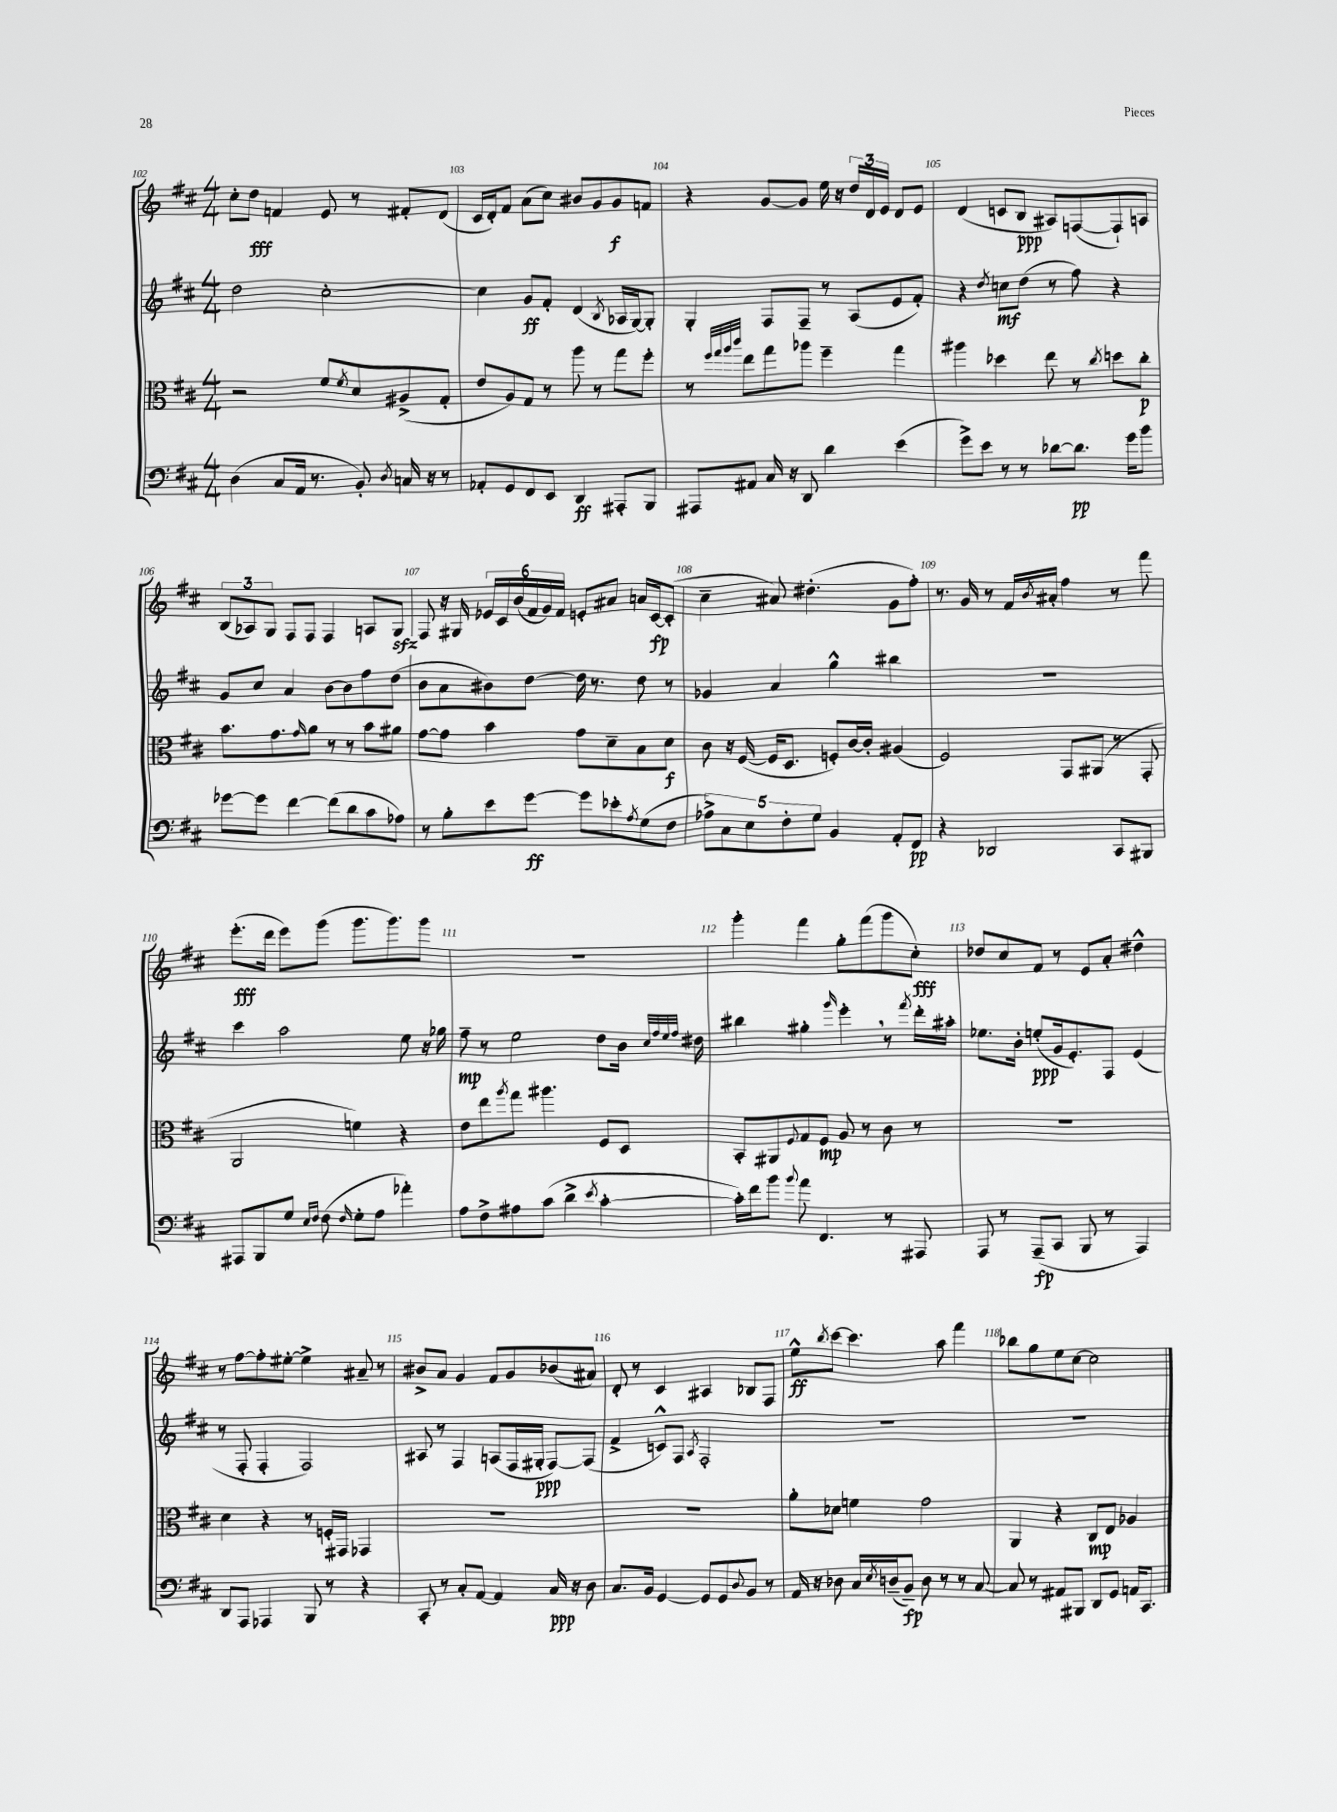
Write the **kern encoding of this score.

**kern	**kern	**kern	**kern
*staff4	*staff3	*staff2	*staff1
*clefF4	*clefC3	*clefG2	*clefG2
*k[f#c#]	*k[f#c#]	*k[f#c#]	*k[f#c#]
*M4/4	*M4/4	*M4/4	*M4/4
(4D	2r	2dd	8cc#'
.	.	.	8dd
8C#	.	.	4f
16AA	.	.	.
8.r	.	.	.
.	8f#	[2cc#'	8e
.	8qf#	.	.
8BB')	8d	.	8r
8qD	.	.	.
16C	(8A#^	.	8f#'
16r	.	.	.
8r	8G'	.	(8d
=	=	=	=
8AA-'	8e	4cc#]	16c#
.	.	.	16d')
8GG	8A)	.	8f#
8FF#	8G	8g	(8a
8EE	8r	8f#'	8cc#)
4DD	8aa	(4d	8b#
.	8r	.	8g
.	.	8qB	.
8AAA#'	8gg	16A-	8g
.	.	[16G)	.
8BBB	8ff#'	8G']	8f
=	=	=	=
8AAA#	8r	4G'	4r
.	32qqff#	.	.
.	32qqgg	.	.
.	32qqaa	.	.
.	32qqccc#	.	.
8AA#	8ee	.	.
16C#	8gg	8F#	[8g
16r	.	.	.
8DD	8aa-	8F#~	8g]
4d	4ff#~	8r	16ee
.	.	.	16r
.	.	(8A	24dd
.	.	.	24d
.	.	.	24e
(4e	4gg	8e	8d
.	.	8f#')	8e
=	=	=	=
8g^)	4aa#	4r	(4d
8e	.	.	.
.	.	8qdd	.
8r	4dd-	8cc	8c
8r	.	(8dd	8B
[8d-	8ee	8r	8A#)
8.d-]	8r	8ff#)	([8F
.	8qcc#	.	.
.	8dd	4r	8F`])
16g	.	.	.
8b	8cc#'	.	8A
=	=	=	=
[8g-	8.b	8g	(12B
.	.	.	12A-)
8g-]	.	8cc#	.
.	.	.	12G
.	8.g	.	.
[4f#	.	4a	8F#
.	16qqg	.	.
.	8a	.	8F#
(8f#]	8r	[8b	4F#
8d	8r	8b]	.
8c#	8b	8ff#	8A
8A-)	8a#	(8dd	8G
=	=	=	=
8r	[8g	8b	8F#
8B'	8g]	8a	16r
.	.	.	16G#
8e	4b	8b#)	24e-
.	.	.	24c#
.	.	.	(24b
[8g	.	[8dd	24f#
.	.	.	24g)
.	.	.	24f#
8g]	8g	16dd]	8e'
.	.	8.r	.
8e-'	8d~	.	8a#
8qA	.	.	.
(8G	8B	8dd	16a
.	.	.	[16c#
8F#	8d	8r	(8c#']
=	=	=	=
10A-^)	8c#	4g-	4cc#~
10C#	.	.	.
.	16r	.	.
.	([16F#	.	.
10E	.	.	.
.	16F#]	4a	8a#)
10F#'	.	.	.
.	8.D	.	.
.	.	.	(4.dd#'
10G	.	.	.
4BB	8F')	4gg^^	.
.	[16c#	.	.
.	16c#']	.	.
8AA'	(4A#	4bb#	8g
8FF#	.	.	8ff#')
=	=	=	=
4r	2F#)	1r	8.r
.	.	.	16g
2DD-	.	.	8r
.	.	.	16f#
.	.	.	8qb
.	.	.	16a#'
.	8GG	.	4ff#
.	(8AA#	.	.
8CC#	8r	.	8r
8BBB#	8GG'	.	8fff#
=	=	=	=
8AAA#	2AA	4ccc#	(8.eee'
8BBB	.	.	.
.	.	.	16ddd
8G	.	2aa	8eee)
16qqE	.	.	.
16qqF#	.	.	.
(8F#	.	.	(8ggg
16qqF#	.	.	.
8G'	4f)	.	8.ggg
8A	.	.	.
.	.	.	8.ggg)
4a-')	4r	8ee	.
.	.	16r	8ggg
.	.	16gg-	.
=	=	=	=
8A	8e	8ff#~	1r
8F#^	8ee	8r	.
.	8qaa	.	.
8A#	8gg	2ee	.
(8c#	4.aa#	.	.
4d^	.	.	.
8qe	.	.	.
[4c#'	8F#	8dd	.
.	8D	16b	.
.	.	32qqcc#	.
.	.	32qqff#	.
.	.	32qqee	.
.	.	32qqff#	.
.	.	16dd#	.
=	=	=	=
16c#'])	8BB'	4bb#	4ggg'
16f#	.	.	.
8b	8AA#	.	.
8qqb	8qqF#	.	.
8a	8G	4gg#'	4fff#
4.FF#	8F#	.	.
.	.	16qqggg	.
.	8A	4eee'	8gg'
.	8r	.	(8fff#
8r	8c#	8r	8ggg
.	.	8qfff#	.
8AAA#	8r	16ddd'	8cc#')
.	.	16aa#'	.
=	=	=	=
8AAA	1r	8.ee-	8dd-
8r	.	.	8cc#
.	.	16b'	.
(8AAA~	.	(8ee'	8f#
8CC#	.	16g	8r
.	.	8.e')	.
8BBB	.	.	8e
8r	.	8F#	8a'
4AAA)	.	(4e	4dd#^^
=	=	=	=
8DD	4d	8r	8r
8AAA	.	8F#'	[8ff#
4AAA-	4r	4F#'	8ff#']
.	.	.	[8ee#'
8BBB	8r	2F#)	4ee#^]
8r	16F'	.	.
.	16GG#	.	.
4r	4GG-	.	8a#~
.	.	.	8r
=	=	=	=
8CC#'	1r	8A#	8b#^
8r	.	8r	8a
8C#'	.	4F#	4g
[8AA	.	.	.
4AA]	.	(8A	8f#
.	.	16F#	8g
.	.	16G#'	.
16C#	.	[8F#)	(8b-
16r	.	.	.
8D	.	(8F#]	8a#)
=	=	=	=
8.C#	1r	4f#^	8d'
.	.	.	8r
16BB	.	.	.
[4GG	.	8c^^)	4c#
.	.	8F#	.
.	.	8qA	.
8GG]	.	2F#'	4A#
8GG	.	.	.
8qqD	.	.	.
8BB	.	.	8B-
8r	.	.	8F#
=	=	=	=
16AA	8a'	1r	8ee^^
16r	.	.	.
.	.	.	8qbb
8D-	8d-	.	[8ccc#
16C#	4f	.	4.ccc#]
8qE	.	.	.
(16D~	.	.	.
8BB~)	.	.	.
8D	2g	.	.
8r	.	.	8aa
8r	.	.	4fff#
[8C#	.	.	.
=	=	=	=
8C#]	4AA	1r	8bb-
8r	.	.	8gg
8AA#	4r	.	8ee
8BBB#	.	.	[8cc#
8DD	8C#	.	2cc#]
8GG	8E	.	.
16AA	4A-	.	.
8.CC#	.	.	.
==	==	==	==
*-	*-	*-	*-
